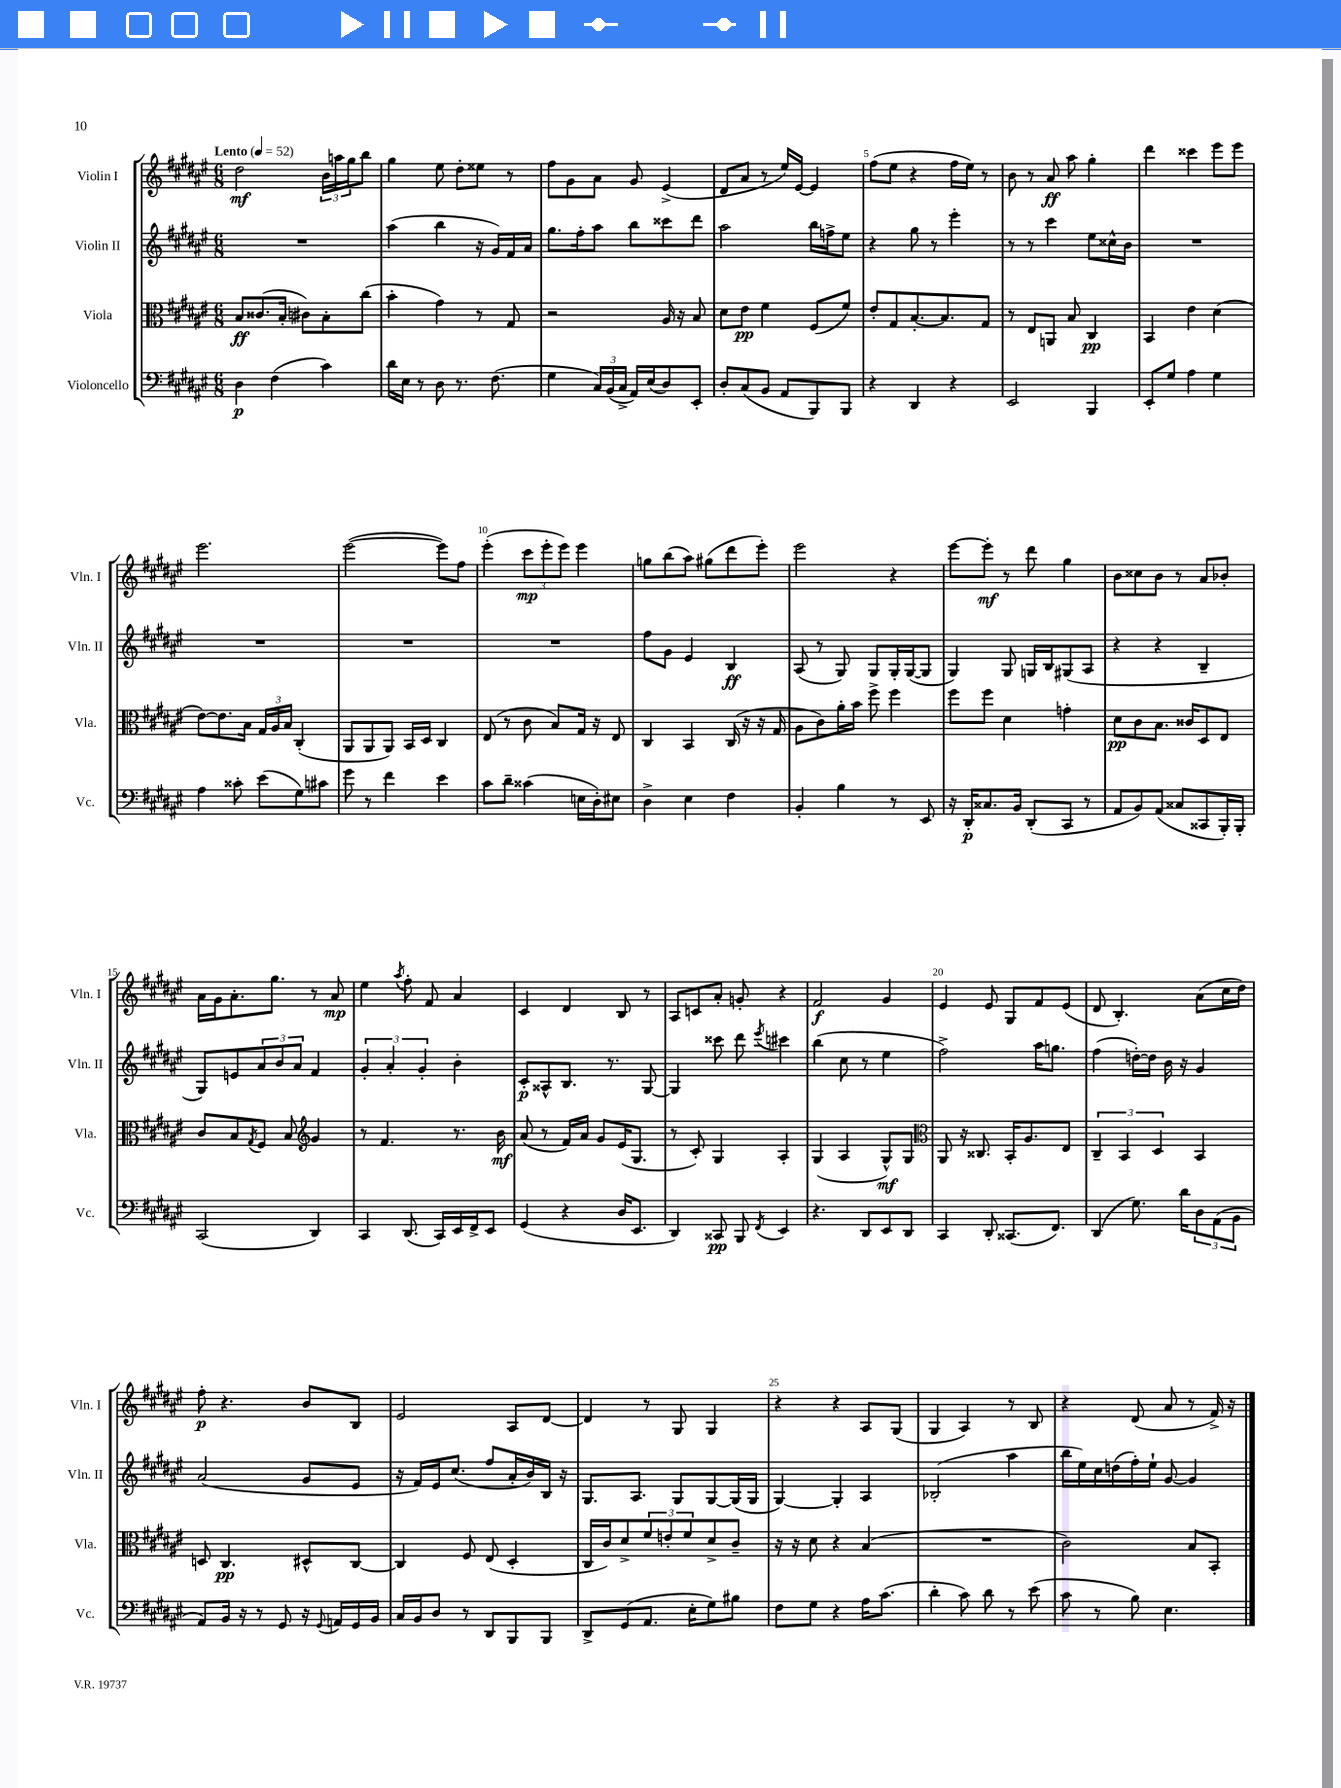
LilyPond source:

<<
\new StaffGroup <<
\new Staff = "s0" \with { instrumentName = "Violin I" shortInstrumentName = "Vln. I" } {
    \clef treble \key fis \major \numericTimeSignature \time 6/8 \tempo "Lento" 4 = 52
    dis''2\mf \tuplet 3/2 { b'16 a''16 gis''16 } b''8 |
    gis''4 eis''8 dis''8-. eisis''8 r8 |
    fis''8 gis'8 ais'8 gis'8 eis'4->( |
    dis'8 ais'8 r8 eis''16) eis'16~ eis'4 |
    fis''8( eis''8 r4 fis''16 eis''16) r8 |
    b'8 r8 ais'8\ff ais''8 gis''4-. |
    dis'''4 cisis'''4 eis'''8 eis'''8 |
    eis'''2. |
    eis'''2~( eis'''8) fis''8 |
    eis'''4-.( \tuplet 3/2 { cis'''8\mp eis'''8-. eis'''8) } eis'''4 |
    g''8 b''8( ais''8) gis''8( dis'''8 eis'''8-.) |
    eis'''2 r4 |
    eis'''8~ eis'''8-.\mf r8 dis'''8 gis''4 |
    b'8 cisis''8 b'8 r8 ais'8 bes'8-. |
    ais'16 gis'16 ais'8.-. gis''8. r8 ais'8\mp |
    eis''4 \acciaccatura { ais''8 } fis''8-. fis'8 ais'4 |
    cis'4 dis'4 b8 r8 |
    ais8 c'8 ais'8-. g'8-. r4 |
    fis'2\f gis'4 |
    eis'4 eis'8 gis8 fis'8 eis'8( |
    dis'8 b4.-.) ais'8( cis''16 dis''16) |
    fis''8-.\p r4. b'8 b8 |
    eis'2 ais8 dis'8~ |
    dis'4 r8 gis8 gis4 |
    r4 r4 ais8 gis8( |
    gis4 ais4) r8 b8 |
    r4 dis'8( ais'8 r8 fis'16->) r16 \bar "|." |
}
\new Staff = "s1" \with { instrumentName = "Violin II" shortInstrumentName = "Vln. II" } {
    \clef treble \key fis \major \numericTimeSignature \time 6/8
    R2. |
    ais''4( b''4 r16 gis'16) fis'16 ais'16 |
    gis''8. fis''16-. ais''8 b''8 cisis'''8 dis'''8 |
    ais''2 b''16 f''16-> eis''8 |
    r4 gis''8 r8 eis'''4-. |
    r8 r8 cis'''4 eis''8 cisis''16-^ b'16 |
    R2. |
    R2. |
    R2. |
    R2. |
    fis''8 gis'8 eis'4 b4\ff |
    ais8( r8 gis8) gis8 gis16-. gis16~( gis8 |
    gis4) gis8 g16 b16 gis8( ais8 |
    r4 r4 b4-- |
    gis8) e'8 \tuplet 3/2 { ais'8 b'8 ais'8 } fis'4 |
    \tuplet 3/2 { gis'4-. ais'4-. gis'4-. } b'4-. |
    cis'8-.\p aisis8-^ b8. r8. gis8~ |
    gis4 cisis'''8 dis'''8 \acciaccatura { eis'''8 } cis'''4 |
    b''4( cis''8 r8 eis''4 |
    fis''2->) ais''16 g''8. |
    fis''4( d''16~-.) d''16 b'16 r16 gis'4 |
    ais'2( gis'8 eis'8 |
    r16 fis'16) eis'16 cis''8.( fis''8 ais'16-. b'16) b16 r16 |
    gis8. ais8. gis8 gis8~ gis16( gis16 |
    gis4~) gis4-. ais4 |
    bes2-.( ais''4 |
    b''16 eis''16) cis''16 d''16( fis''16-.) eis''16-! gis'8~ gis'4 \bar "|." |
}
\new Staff = "s2" \with { instrumentName = "Viola" shortInstrumentName = "Vla." } {
    \clef alto \key fis \major \numericTimeSignature \time 6/8
    b8\ff cisis'8.( b16-. cis'8) b8-. cis''8( |
    b'4-. gis'4) r8 gis8 |
    r2 ais16 r16 b8 |
    dis'8 eis'8\pp fis'4 fis8( fis'8) |
    eis'8-. gis8 b8.~-. b8. gis8 |
    r8 eis8 a,8 b8 cis4\pp |
    b,4 eis'4 dis'4( |
    eis'8~) eis'8. b16 \tuplet 3/2 { gis16 ais16 b16 } cis4-.( |
    ais,8 ais,8 ais,8) b,16 dis16 cis4 |
    eis8( r8 cis'8 b8) gis16 r16 eis8 |
    cis4 b,4 cis16( r16 r16 gis16 |
    ais8 cis'8) ais'16-. b'16 fis''8-> fis''4 |
    fis''8 fis''8 dis'4 g'4-. |
    dis'8\pp cis'8 b8. cisis'16 dis8 eis8 |
    cis'8 b8 \acciaccatura { gis8 } fis8 b8 \clef treble gis'4 |
    r8 fis'4. r8. b'16\mf |
    ais'8( r8 fis'16) ais'16 gis'8 eis'16( gis8. |
    r8 cis'8-.) gis4 ais4-. |
    gis4( ais4 gis8-^\mf) gis8 |
    \clef alto ais,8 r16 cisis8. b,16-. ais8. eis8 |
    \tuplet 3/2 { cis4-- b,4 dis4 } b,4 |
    d8 cis4.\pp dis8-^ cis8~ |
    cis4 fis8 eis8( dis4-. |
    cis16 cis'16) dis'8-> \tuplet 3/2 { fis'8 e'8-. fis'8 } dis'8-> cis'8-- |
    r16 r16 dis'8 r4 b4( |
    R2. |
    cis'2) b8 b,8-. \bar "|." |
}
\new Staff = "s3" \with { instrumentName = "Violoncello" shortInstrumentName = "Vc." } {
    \clef bass \key fis \major \numericTimeSignature \time 6/8
    dis4\p fis4( cis'4) |
    dis'16 eis16 r8 dis8 r8. fis8.( |
    gis4 \tuplet 3/2 { cis16) b,16( cis16-> } ais,16) eis16( dis8) eis,8-. |
    dis8-. cis8( b,8 ais,8 b,,8) b,,8 |
    r4 dis,4 r4 |
    eis,2 b,,4 |
    eis,8-. gis8 ais4 gis4 |
    ais4 cisis'8-. eis'8( gis8) cis'8 |
    gis'8 r8 fis'4 eis'4 |
    cis'8 dis'8-- cisis'4( e16 dis16-.) eis8 |
    dis4-> eis4 fis4 |
    b,4-. b4 r8 eis,8 |
    r16 dis,16-.\p cisis8. b,16 dis,8-.( cis,8 r8 |
    ais,8 b,8) ais,8( cisis8 cisis,8 b,,16-.) b,,16-. |
    cis,2( dis,4) |
    cis,4 dis,8.( cis,16) eis,16 fis,16-> eis,8 |
    gis,4( r4 dis16 eis,8. |
    dis,4) cisis,8\pp b,,8 \acciaccatura { fis,8 } eis,4 |
    r4. dis,8 eis,8 dis,8 |
    cis,4 dis,8-. cisis,8.( fis,8.) |
    dis,4( gis8.) dis'16 \tuplet 3/2 { dis8 ais,8( b,8 } |
    ais,8) b,16 r16 r8 gis,8 r16 \appoggiatura { gis,8 } a,16 gis,16 b,16 |
    cis16 b,16 dis8 r8 dis,8 b,,8 b,,8 |
    dis,8-> gis,8( ais,8. eis16-. gis8) bis8 |
    fis8 gis8 r4 ais16 cis'8.( |
    dis'4-. cis'8) dis'8 r8 eis'8( |
    cis'8 r8 b8) eis4. \bar "|." |
}
>>
>>
\layout { \context { \Score \override BarNumber.break-visibility = ##(#f #t #t) barNumberVisibility = #(every-nth-bar-number-visible 5) } }
